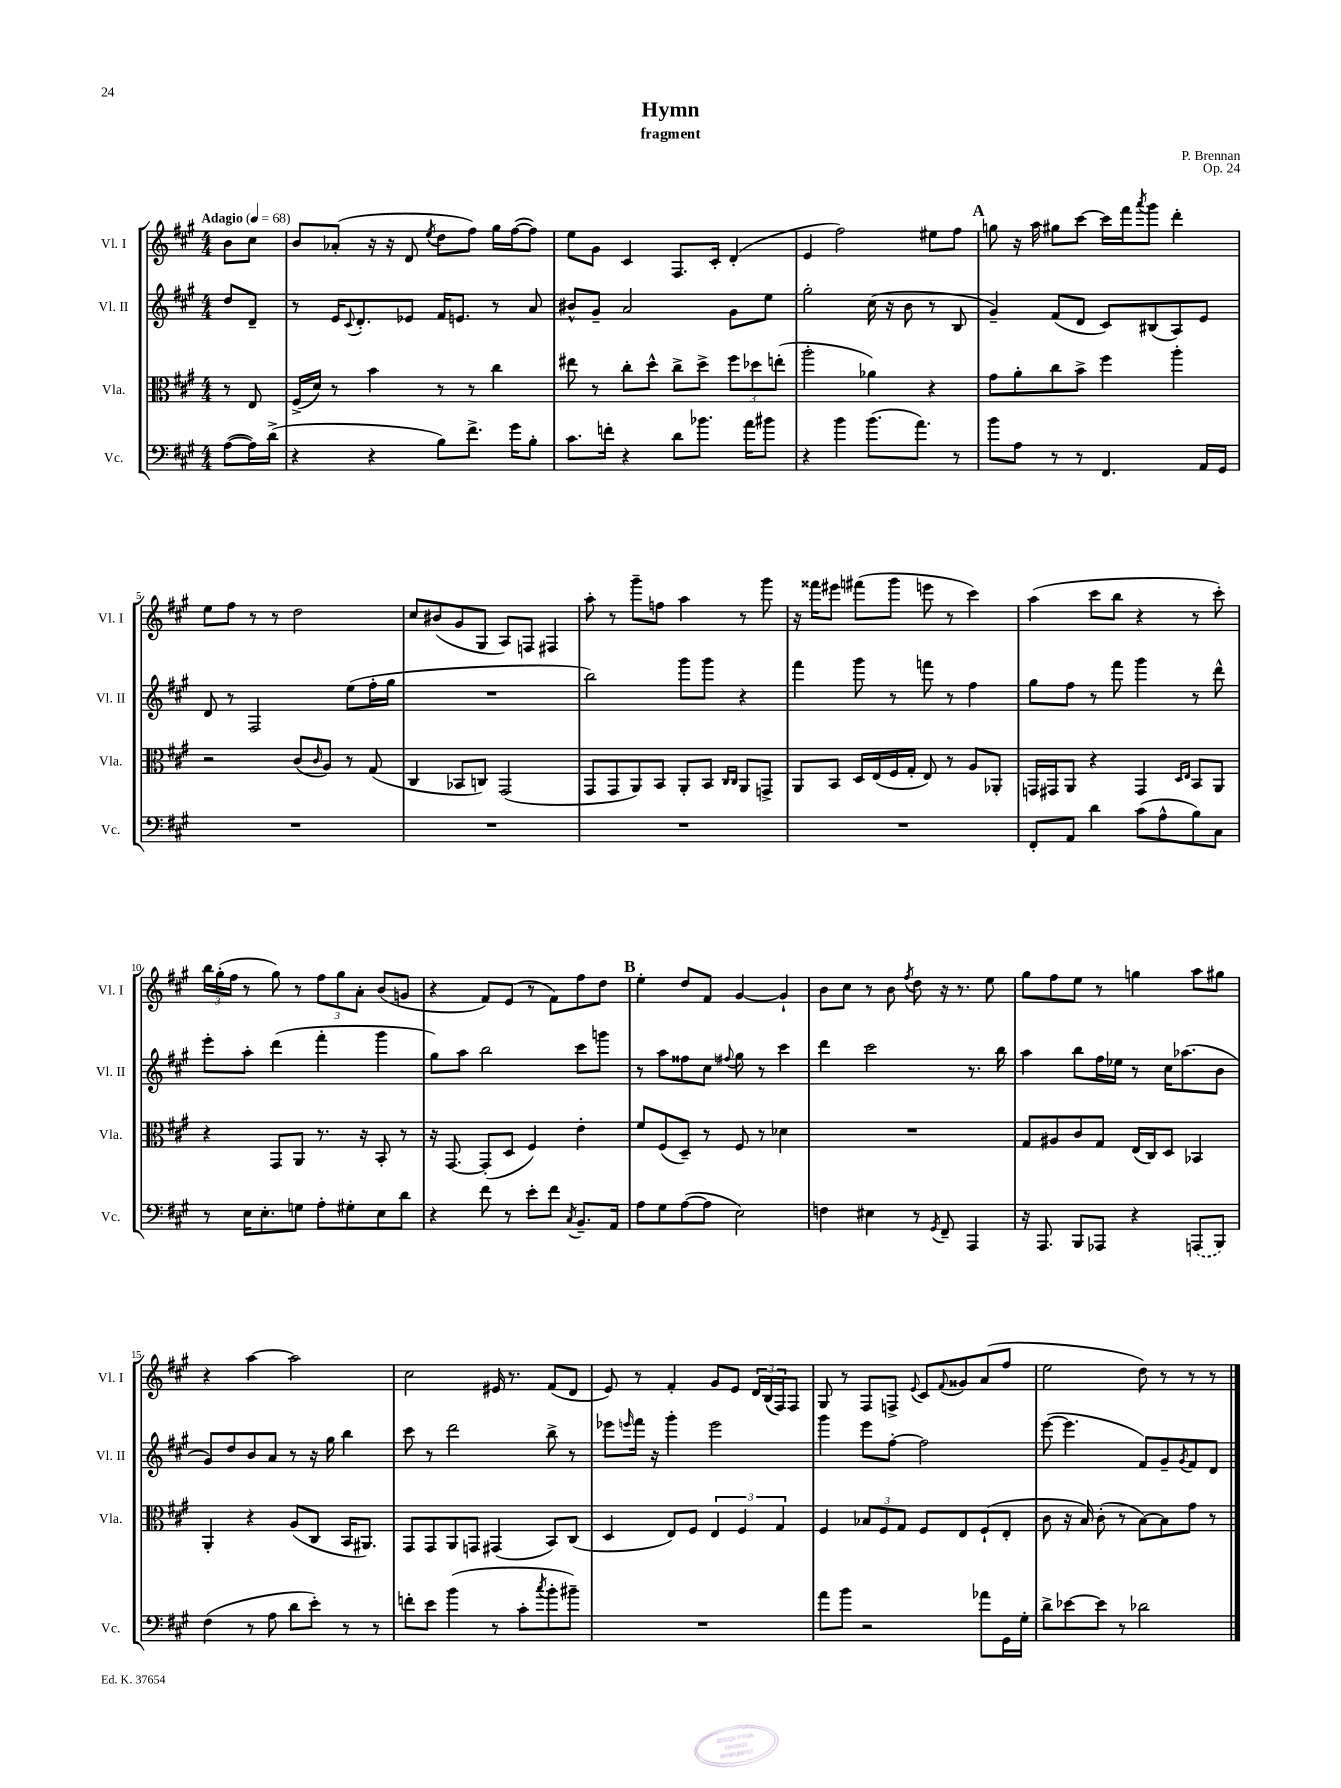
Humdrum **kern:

**kern	**kern	**kern	**kern
*part4	*part3	*part2	*part1
*staff4	*staff3	*staff2	*staff1
*I"Vc.	*I"Vla.	*I"Vl. II	*I"Vl. I
*I'Vc.	*I'Vla.	*I'Vl. II	*I'Vl. I
*clefF4	*clefC3	*clefG2	*clefG2
*k[f#c#g#]	*k[f#c#g#]	*k[f#c#g#]	*k[f#c#g#]
*M4/4	*M4/4	*M4/4	*M4/4
*MM68	*MM68	*MM68	*MM68
=	=	=	=
!	!	!	!LO:TX:a:B:t=Adagio
([8A\L	8r	8dd/L	8b\L
16A\L])	8E/	8d~/J	8cc#\J
(16d^\JJ	.	.	.
=1	=1	=1	=1
4r	(16F#^/LL	8r	8b/L
.	16d/JJ)	.	.
.	8r	16e/KL	(8a-X'/J
.	.	8qqc#/	.
.	.	8.d'/	.
4r	4b\	.	16r
.	.	.	16r
.	.	8e-X/J	8d/
.	.	.	8qee/
8B\L)	8r	16f#/KL	8dd\L
.	.	8.en/J	.
8.f#^\J	8r	.	8ff#\J)
.	4cc#\	8r	16gg#\LL
16g#\KL	.	.	([16ff#\J
8B'\J	.	8a/	8ff#\J])
=2	=2	=2	=2
8.c#\L	8ee#X\	8b#X^^/L	8ee\L
.	8r	8g#~/J	8g#\J
16fn'\Jk	.	.	.
4r	8cc#'\L	2a/	4c#/
.	8dd^^\J	.	.
8d\L	8cc#^\L	.	8.F#/L
8.b-X\J	8dd^\J	.	.
.	.	.	16c#'/Jk
.	12ff#\L	8g#\L	(4d'/
16a\KL	.	.	.
.	12dd-X\	.	.
8b#X\J	.	8ee\J	.
.	(12een'\J	.	.
=3	=3	=3	=3
4r	2aa'\	2gg#'\	4e/
4b\	.	.	2ff#\)
(8.b\L	4a-X\)	(16cc#\	.
.	.	16r	.
.	.	8b\	.
8.a\J)	.	.	.
.	4r	8r	8ee#X\L
8r	.	8B/	8ff#\J
!!LO:REH:place=s1:t=A
=4	=4	=4	=4
8b\L	8g#\L	4g#~/)	8ggn\
8A\J	8a'\	.	16r
.	.	.	16aa\
8r	8cc#\	(8f#/L	8gg#X\L
8r	8b^\J	8d/J	[8ccc#\J
4.FF#/	4ff#\	8c#/L)	16ccc#\LL]
.	.	.	16fff#\J
.	.	.	8qaaa/
.	.	(8B#X/	8ggg#\J
.	4aa'\	8A/)	4ddd'\
16AA/LL	.	8e/J	.
16GG#/JJ	.	.	.
!!LO:LB:g=z
=5	=5	=5	=5
1r	2r	8d/	8ee\L
.	.	8r	8ff#\J
.	.	2F#/	8r
.	.	.	8r
.	(8c#/L	.	2dd\
.	16qqc#/	.	.
.	8A/J)	.	.
.	8r	(8ee\L	.
.	(8G#/	16ff#'\L	.
.	.	16gg#\JJ	.
=6	=6	=6	=6
1r	4C#/	1r	8cc#/L
.	.	.	(8b#X/
.	8BB-X/L	.	8g#/
.	8Cn/J)	.	8G#/J
.	(2GG#/	.	8A/L)
.	.	.	8Fn/J
.	.	.	4F#X/
=7	=7	=7	=7
1r	8GG#/L	2bb\)	8aa'\
.	8GG#/	.	8r
.	8AA/)	.	8ggg#~\L
.	8BB/J	.	8ffn\J
.	8AA'/L	8ggg#\L	4aa\
.	8BB/J	8ggg#\J	.
.	16qqC#/LL	.	.
.	16qqC#/JJ	.	.
.	8AA/L	4r	8r
.	8GGn^/J	.	8ggg#\
=8	=8	=8	=8
1r	8AA/L	4fff#\	16r
.	.	.	16fff##X\KL
.	8BB/J	.	8eee#X\J
.	16D/LL	8ggg#\	(8fff#X\L
.	(16E/	.	.
.	16F#/	8r	8ggg#\J
.	16G#'/JJ	.	.
.	8E/)	8fffn\	8eeen\
.	8r	8r	8r
.	8A/L	4ff#\	4ccc#\)
.	8AA-X'/J	.	.
=9	=9	=9	=9
8FF#'/L	16GGn/LL	8gg#\L	(4aa\
.	16GG#X/J	.	.
8AA/J	8AA/J	8ff#\J	.
4d\	4r	8r	8ccc#\L
.	.	8fff#\	8bb\J
(8c#\L	4GG#/	4ggg#\	4r
8A^^\	.	.	.
.	16qqD/LL	.	.
.	16qqE/JJ	.	.
8B\)	8BB/L	8r	8r
8C#\J	8AA/J	8ddd^^\	8ccc#'\)
!!LO:LB:g=z
=10	=10	=10	=10
8r	4r	8eee'\L	24bb\LL
.	.	.	(24gg#'\
.	.	.	24ff#\JJ
16E\KL	.	8aa'\J	8r
8.E'\	.	.	.
.	8GG#/L	(4ddd\	8gg#\)
8Gn\J	8AA/J	.	8r
8A'\L	8.r	4fff#'\	12ff#\L
.	.	.	12gg#\
8G#X'\	.	.	.
.	.	.	12a'\J
.	16r	.	.
8E\	8BB'/	4ggg#\	(8b/L
8d\J	8r	.	8gn/J
=11	=11	=11	=11
4r	16r	8gg#\L)	4r
.	[8.GG#/	.	.
.	.	8aa\J	.
8f#\	(8GG#'/L]	2bb\	8f#/L)
8r	8D/J	.	(8e/J
8e'\L	4F#/)	.	8r
8f#\J	.	.	8f#\L)
8qC#/	.	.	.
8.BB~/L	4e'\	8ccc#\L	8ff#\
.	.	8gggn\J	8dd\J
16AA/Jk	.	.	.
!!LO:REH:place=s1:t=B
=12	=12	=12	=12
8A\L	8f#/L	8r	4ee'\
8G#\	(8F#/	8aa\L	.
([8A\	8D~/J)	8ff##X\	8dd/L
8A\J]	8r	8cc#\J	8f#/J
.	.	8qqff#X/	.
2E\)	8F#/	8gg#\	[4g#/
.	8r	8r	.
.	4d-X\	4ccc#\	4g#`/]
=13	=13	=13	=13
4Fn\	1r	4ddd\	8b\L
.	.	.	8cc#\J
4E#X\	.	2ccc#\	8r
.	.	.	8b\
.	.	.	8qff#/
8r	.	.	8dd\
8qGG#/	.	.	.
8FF#~/	.	.	16r
.	.	.	8.r
4AAA/	.	8.r	.
.	.	.	8ee\
.	.	16bb\	.
=14	=14	=14	=14
16r	8G#/L	4aa\	8gg#\L
8.AAA/	.	.	.
.	8A#X/	.	8ff#\
8BBB/L	8c#/	8bb\L	8ee\J
8AAA-X/J	8G#/J	16ff#\L	8r
.	.	16ee-X\JJ	.
4r	(16E/LL	8r	4ggn\
.	16C#/J)	.	.
.	8D/J	16cc#\KL	.
.	.	(8.aa-X\	.
(8AAAn/L	4BB-X/	.	8aa\L
8BBB/J)	.	8b\J	8gg#X\J
!!LO:LB:g=z
=15	=15	=15	=15
(4F#\	4AA'/	8g#/L)	4r
.	.	8dd/	.
8r	4r	8b/	[4aa\
8A\	.	8a/J	.
8d\L	(8A/L	8r	2aa\]
8e'\J)	8C#/J	16r	.
.	.	16gg#\	.
8r	16BB/KL	4bb\	.
.	8.AA#X/J)	.	.
8r	.	.	.
=16	=16	=16	=16
8fn'\L	8GG#/L	8ccc#\	2cc#\
8e\J	8GG#/	8r	.
(4b\	8AA/	2ddd\	.
.	8GGn/J	.	.
8r	(4GG#X/	.	16e#X/
.	.	.	8.r
8c#'\L	.	.	.
8qcc#/	.	.	.
8b'\	8BB/L)	8bb^\	(8f#/L
8b#X~\J)	(8C#/J	8r	8d/J
=17	=17	=17	=17
1r	4D/	8eee-X\L	8e/)
.	.	16qqeeen/	.
.	.	16fff#\Jk	8r
.	.	16r	.
.	8E/L)	4ggg#'\	4f#'/
.	8F#/J	.	.
.	6E/	2eee\	8g#/L
.	.	.	8e/J
.	6F#/	.	.
.	.	.	24d/LL
.	.	.	(24B/
.	6G#/	.	24F#/J)
.	.	.	8F#/J
=18	=18	=18	=18
8a\L	4F#/	4ggg#\	8G#/
8b\J	.	.	8r
2r	12B-X/L	8eee\L	8F#/L
.	12F#/	.	.
.	.	[8ff#'\J	8Fn^/J
.	12G#/J	.	.
.	.	.	8qqe/
.	8F#/L	2ff#\]	8c#/L
.	.	.	8qqf#/
.	8E/	.	8g##X/
8a-X\L	(8F#`/	.	(8a/
16GG#\L	8E'/J	.	8ff#/J
16G#'\JJ	.	.	.
=19	=19	=19	=19
8d^\L	8c#\	([8eee\	2ee\
[8e-X\	16r	4.eee\]	.
.	16B/)	.	.
8e-\J]	(8c#'\	.	.
8r	8r	.	.
2d-X\	[8B\L)	8f#/L)	8dd\)
.	8B\]	8g#~/	8r
.	.	8qg#/	.
.	8g#\J	8f#/	8r
.	8r	8d/J	8r
==	==	==	==
*-	*-	*-	*-
